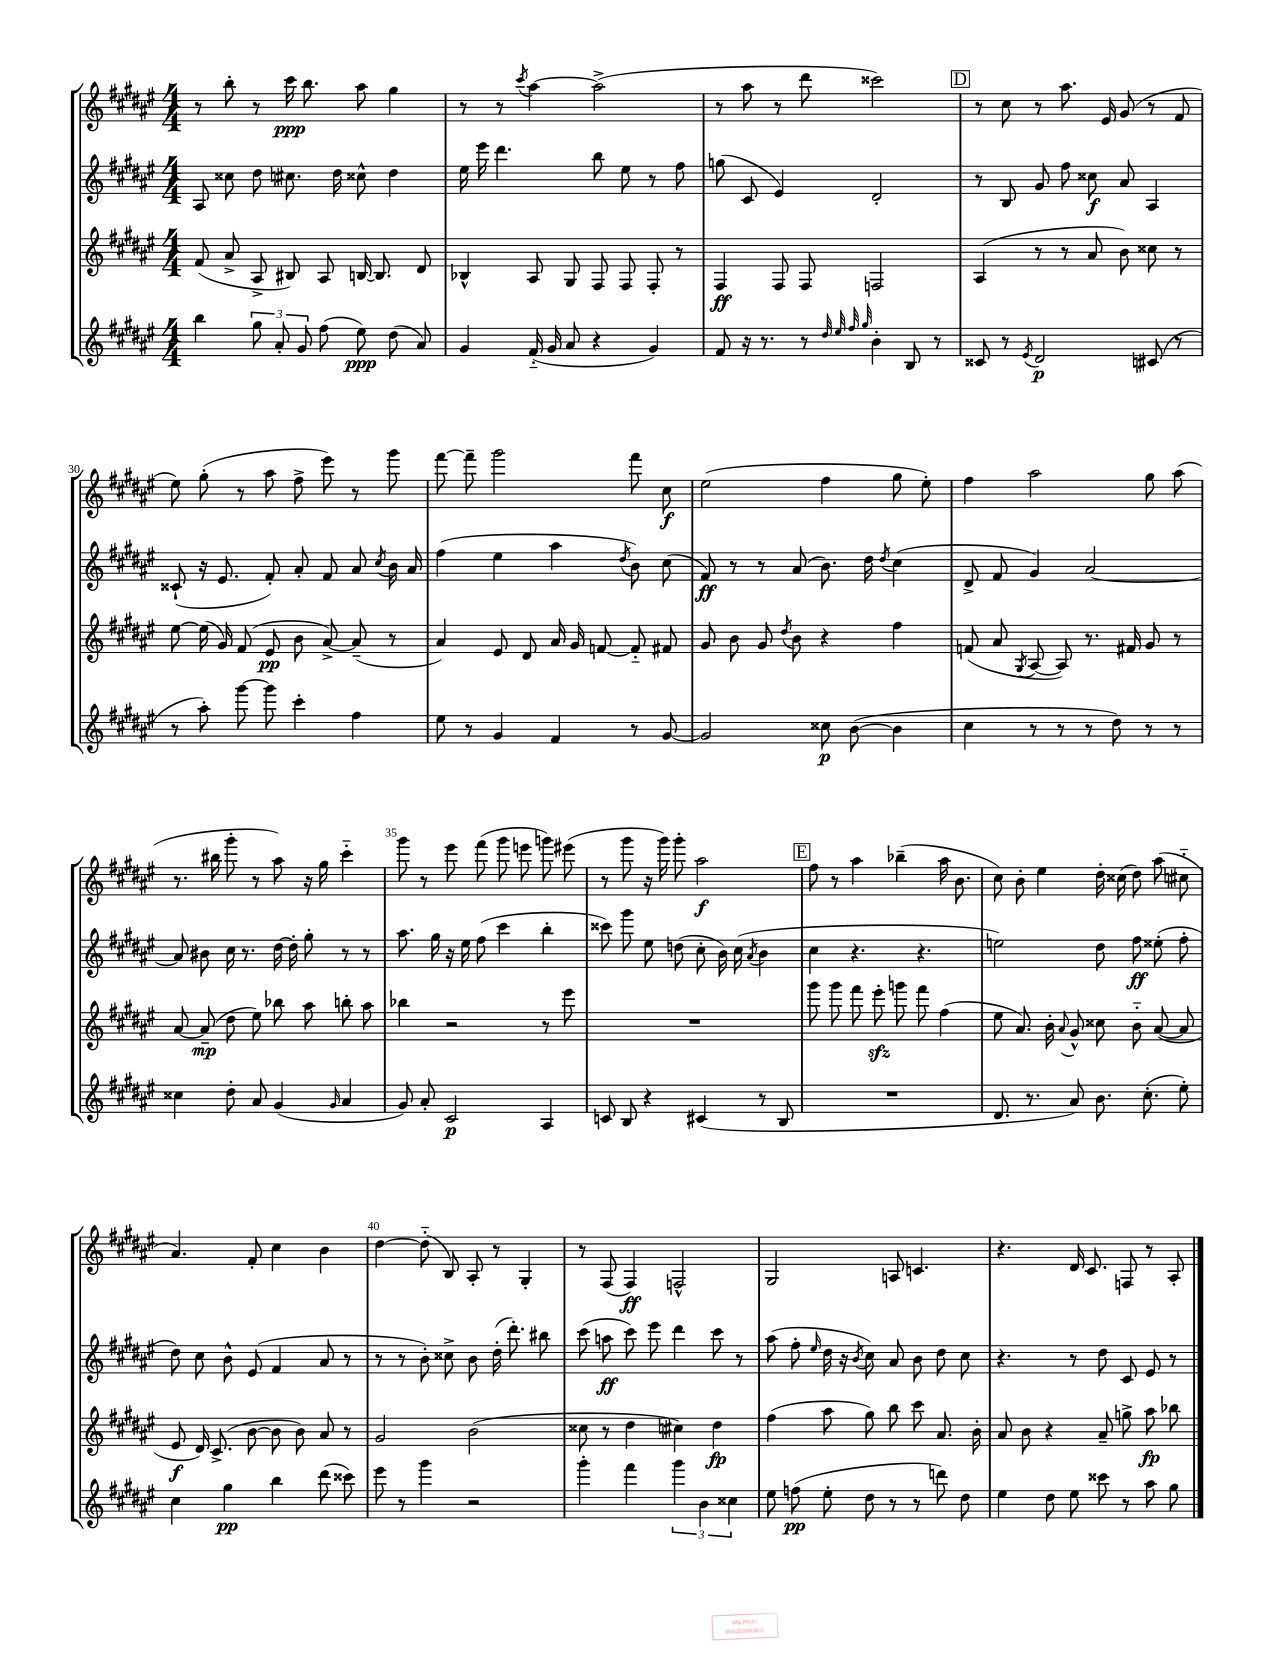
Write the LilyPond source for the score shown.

<<
\new StaffGroup <<
\new Staff = "s0" {
    \clef treble \key fis \major \numericTimeSignature \time 4/4
    \autoBeamOff r8 b''8-. r8 cis'''16\ppp b''8. ais''8 gis''4 |
    r8 r8 \acciaccatura { cis'''8 } ais''4~ ais''2->( |
    r8 ais''8 r8 dis'''8 cisis'''2) |
    \mark \markup { \box "D" } r8 cis''8 r8 ais''8. eis'16 gis'8( r8 fis'8 |
    eis''8) gis''8-.( r8 ais''8 fis''8-> eis'''8) r8 gis'''8 |
    fis'''8~ fis'''8-- gis'''2 fis'''8 cis''8\f |
    eis''2( fis''4 gis''8 eis''8-.) |
    fis''4 ais''2 gis''8 ais''8( |
    r8. bis''16 gis'''8-. r8 ais''8) r16 gis''16 cis'''4-_ |
    gis'''8 r8 eis'''8 fis'''8( gis'''8 e'''8 g'''8) eis'''8( |
    r8 gis'''8 r16 gis'''16) gis'''8-. ais''2\f |
    \mark \markup { \box "E" } fis''8 r8 ais''4 bes''4--( ais''16 b'8. |
    cis''8) b'8-. eis''4 dis''16-. cisis''16( dis''8) ais''8( cis''8-_ |
    ais'4.) fis'8-. cis''4 b'4 |
    dis''4~ dis''8-_( b8) ais8-. r8 gis4-. |
    r8 fis8( fis4\ff) f2-^ |
    gis2 a8 c'4. |
    r4. dis'16 cis'8. f8 r8 ais8-. \bar "|." |
}
\new Staff = "s1" {
    \clef treble \key fis \major \numericTimeSignature \time 4/4
    \autoBeamOff ais8 cisis''8 dis''8 cis''8. dis''16 cisis''8-^ dis''4 |
    eis''16 eis'''16 dis'''4. b''8 eis''8 r8 fis''8 |
    g''8( cis'8 eis'4) dis'2-. |
    \mark \markup { \box "D" } r8 b8 gis'8 fis''8 cisis''8\f ais'8 ais4 |
    cisis'8-!( r16 eis'8. fis'8-.) ais'8-. fis'8 ais'8 \acciaccatura { cis''8 } b'16 ais'16 |
    fis''4( eis''4 ais''4 \acciaccatura { dis''8 } b'8) cis''8( |
    fis'8\ff) r8 r8 ais'8( b'8.) dis''16 \acciaccatura { dis''8 } cis''4( |
    dis'8-> fis'8 gis'4) ais'2~ |
    ais'8 bis'8 cis''16 r8. dis''16~ dis''16-. gis''8-. r8 r8 |
    ais''8. gis''16 r16 eis''16 fis''8( cis'''4 b''4-. |
    cisis'''8) gis'''8 eis''8 d''8( cis''8-. b'16) cis''16( \acciaccatura { ais'8 } b'4 |
    \mark \markup { \box "E" } cis''4 r4. r4. |
    e''2) dis''8 fis''8\ff eisis''8-.( fis''8-. |
    dis''8) cis''8 b'8-^ eis'8( fis'4 ais'8 r8 |
    r8 r8 b'8-.) cisis''8-> b'8 dis''16-.( dis'''8.-.) bis''8 |
    cis'''8( a''8\ff cis'''8) eis'''8 dis'''4 cis'''8 r8 |
    ais''8( fis''8-. \grace { eis''16 } dis''16 r16 \acciaccatura { b'8 } cis''8) ais'8 b'8 dis''8 cis''8 |
    r4. r8 dis''8 cis'8 eis'8 r8 \bar "|." |
}
\new Staff = "s2" {
    \clef treble \key fis \major \numericTimeSignature \time 4/4
    \autoBeamOff fis'8( ais'8-> ais8-> bis8) ais8 b16~ b8. dis'8 |
    bes4-^ ais8 gis8 fis8 fis8 fis8-. r8 |
    fis4\ff fis8 fis8 f2 |
    \mark \markup { \box "D" } ais4( r8 r8 ais'8 b'8) cisis''8 r8 |
    eis''8~ eis''16( gis'16) fis'8( eis'8\pp b'8 ais'8~->) ais'8--( r8 |
    ais'4) eis'8 dis'8 ais'16 gis'16 f'8~ f'8-_ fis'8 |
    gis'8 b'8 gis'8 \acciaccatura { dis''8 } b'8 r4 fis''4 |
    f'8( ais'8 \acciaccatura { gis8 } ais8~ ais8) r8. fis'16 gis'8 r8 |
    ais'8~ ais'8--\mp( dis''8 eis''8) bes''8 ais''8 b''8-. ais''8 |
    bes''4 r2 r8 eis'''8 |
    R1 |
    \mark \markup { \box "E" } gis'''8 gis'''8 fis'''8 eis'''8-.\sfz g'''8 fis'''8 fis''4( |
    eis''8 ais'8.) b'16-. \appoggiatura { ais'8 } gis'8-^ cisis''8 b'8-_ ais'8~( ais'8 |
    eis'8\f dis'16) cis'8.->( b'8~ b'8 b'8) ais'8 r8 |
    gis'2 b'2( |
    cisis''8 r8 dis''4 cis''4) dis''4\fp |
    fis''4( ais''8 gis''8) b''8 cis'''8 ais'8. b'16-. |
    ais'8 b'8 r4 ais'8-- g''8-> ais''8\fp bes''8 \bar "|." |
}
\new Staff = "s3" {
    \clef treble \key fis \major \numericTimeSignature \time 4/4
    \autoBeamOff b''4 \tuplet 3/2 { gis''8 ais'8-. gis'8 } fis''8( eis''8\ppp) dis''8( ais'8) |
    gis'4 fis'16-_( gis'16 ais'8 r4 gis'4) |
    fis'8 r16 r8. r8 \grace { dis''32 eis''32 fis''32 gis''32 } b'4-. b8 r8 |
    \mark \markup { \box "D" } cisis'8 r8 \acciaccatura { eis'8 } dis'2\p cis'8( r8 |
    r8 ais''8-.) gis'''8~ gis'''8 cis'''4-. fis''4 |
    eis''8 r8 gis'4 fis'4 r8 gis'8~ |
    gis'2 cisis''8\p b'8~( b'4 |
    cis''4 r8 r8 r8 dis''8) r8 r8 |
    cisis''4 dis''8-. ais'8 gis'4( \grace { gis'16 } ais'4 |
    gis'8) ais'8-. cis'2\p ais4 |
    c'8 b8 r4 cis'4( r8 b8 |
    \mark \markup { \box "E" } R1 |
    dis'8. r8. ais'8) b'8. cis''8.-.( eis''8-.) |
    cis''4 gis''4\pp b''4 dis'''8( cisis'''8) |
    eis'''8 r8 gis'''4 r2 |
    gis'''4-. fis'''4 \tuplet 3/2 { gis'''4 b'4 cisis''4 } |
    eis''8 f''8\pp( eis''8-. dis''8 r8 r8 d'''8) dis''8 |
    eis''4 dis''8 eis''8 cisis'''8 r8 ais''8 gis''8 \bar "|." |
}
>>
>>
\layout { \context { \Score currentBarNumber = #26 \override BarNumber.break-visibility = ##(#f #t #t) barNumberVisibility = #(every-nth-bar-number-visible 5) } }
